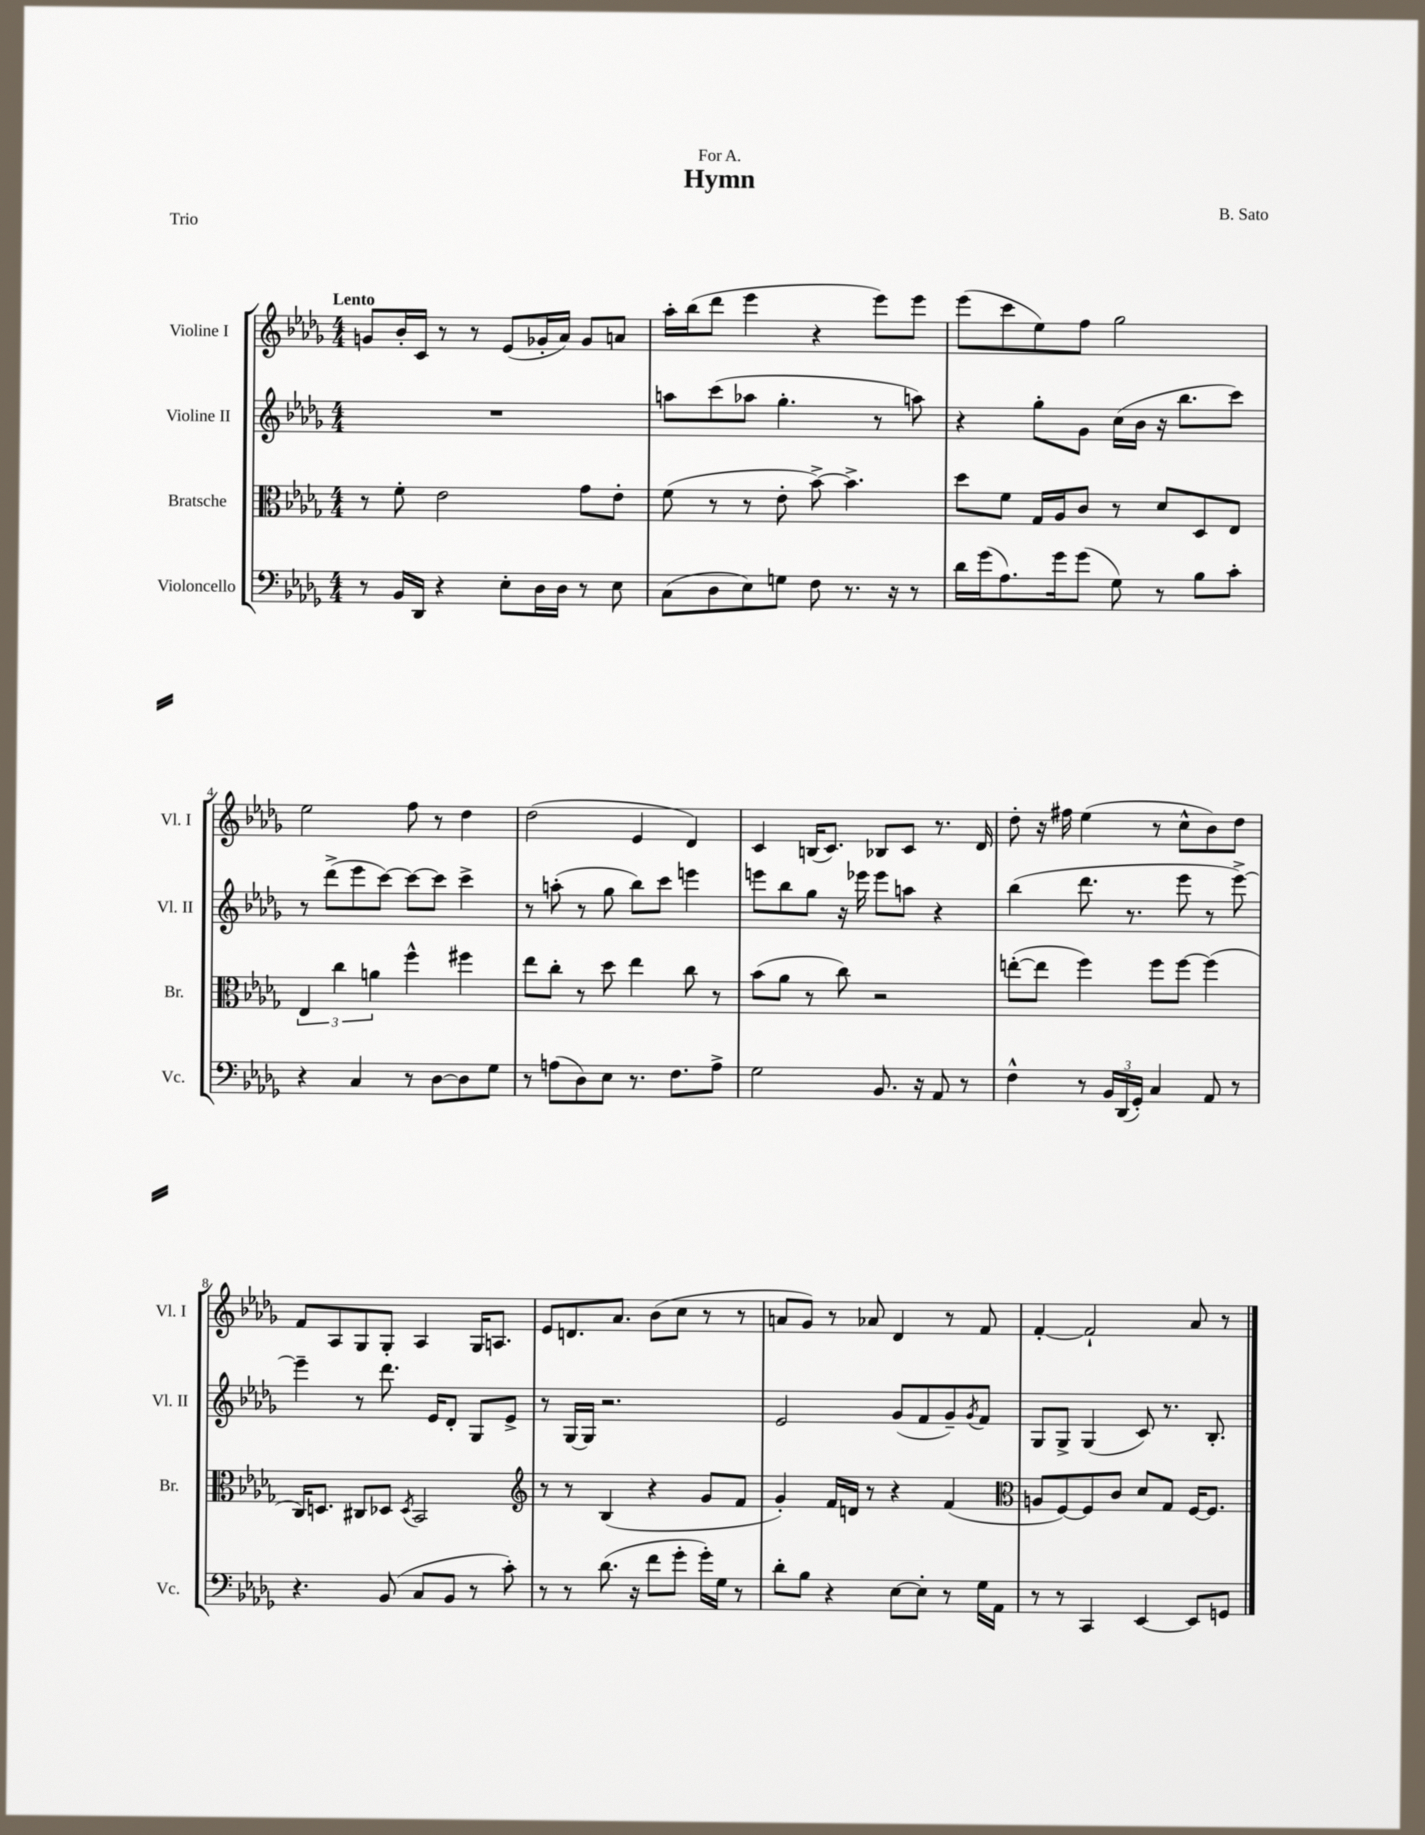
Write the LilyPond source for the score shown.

\header { title = "Hymn" composer = "B. Sato" dedication = "For A." piece = "Trio" }
<<
\new StaffGroup <<
\new Staff = "s0" \with { instrumentName = "Violine I" shortInstrumentName = "Vl. I" } {
    \clef treble \key des \major \numericTimeSignature \time 4/4 \tempo "Lento"
    g'8 bes'16-. c'16 r8 r8 ees'8( ges'16-. aes'16) ges'8 a'8 |
    aes''16-. bes''16( des'''8 ees'''4 r4 ees'''8) ees'''8 |
    ees'''8( c'''8 ees''8) f''8 ges''2 |
    ees''2 f''8 r8 des''4 |
    des''2( ees'4 des'4) |
    c'4 b16( c'8.) bes8 c'8 r8. des'16 |
    des''8-. r16 fis''16 ees''4( r8 c''8-^ bes'8) des''8 |
    f'8 aes8 ges8 ges8-. aes4 ges16 a8. |
    ees'8 d'8. aes'8. bes'8( c''8 r8 r8 |
    a'8 ges'8) r8 aes'8 des'4 r8 f'8 |
    f'4~-. f'2-! aes'8 r8 \bar "|." |
}
\new Staff = "s1" \with { instrumentName = "Violine II" shortInstrumentName = "Vl. II" } {
    \clef treble \key des \major \numericTimeSignature \time 4/4
    R1 |
    a''8 c'''8( aes''8 ges''4.-. r8 a''8) |
    r4 ges''8-. ges'8 c''16( bes'16 r16 bes''8. c'''8) |
    r8 des'''8->( ees'''8 c'''8~) c'''8~ c'''8 c'''4-> |
    r8 a''8-.( r8 ges''8 bes''8) c'''8 e'''4 |
    e'''8 bes''8 ges''8 r16 ees'''16 ees'''8 a''8 r4 |
    bes''4( des'''8. r8. ees'''8 r8 ees'''8~->) |
    ees'''4-- r8 des'''8. ees'16 des'8-. ges8 ees'8-> |
    r8 ges16~ ges16 r2. |
    ees'2 ges'8( f'8 ges'8--) \acciaccatura { ges'8 } f'8 |
    ges8 ges8-> ges4( c'8) r8. bes8.-. \bar "|." |
}
\new Staff = "s2" \with { instrumentName = "Bratsche" shortInstrumentName = "Br." } {
    \clef alto \key des \major \numericTimeSignature \time 4/4
    r8 f'8-. ees'2 ges'8 ees'8-. |
    f'8( r8 r8 ees'8-. bes'8~->) bes'4.-> |
    des''8 f'8 ges16 aes16 c'8 r8 des'8 des8 ees8 |
    \tuplet 3/2 { ees4 c''4 a'4 } f''4-^ fis''4 |
    ees''8 c''8-. r8 des''8 ees''4 c''8 r8 |
    bes'8( aes'8 r8 c''8) r2 |
    e''8~-.( e''8 f''4) f''8 f''8~ f''4( |
    c16) d8. cis8 des8 \acciaccatura { des8 } bes,2 |
    \clef treble r8 r8 bes4( r4 ges'8 f'8 |
    ges'4-.) f'16 d'16 r8 r4 f'4( |
    \clef alto a8 f8~) f8 c'8 des'8 ges8 f16~ f8. \bar "|." |
}
\new Staff = "s3" \with { instrumentName = "Violoncello" shortInstrumentName = "Vc." } {
    \clef bass \key des \major \numericTimeSignature \time 4/4
    r8 bes,16 des,16 r4 ees8-. des16 des16 r8 ees8 |
    c8( des8 ees8) g8 f8 r8. r16 r8 |
    des'16 ges'16( aes8.) ges'16 ges'8( ges8) r8 bes8 c'8-. |
    r4 c4 r8 des8~ des8 ges8 |
    r8 a8( des8) ees8 r8. f8. a8-> |
    ges2 bes,8. r16 aes,8 r8 |
    f4-^ r8 \tuplet 3/2 { bes,16 des,16( ges,16-.) } c4 aes,8 r8 |
    r4. bes,8( c8 bes,8 r8 c'8-.) |
    r8 r8 des'8.( r16 f'8 ges'8-. ges'16-.) ges16 r8 |
    des'8-. bes8 r4 ees8~ ees8-. r8 ges16 aes,16 |
    r8 r8 c,4 ees,4~ ees,8 g,8 \bar "|." |
}
>>
>>
